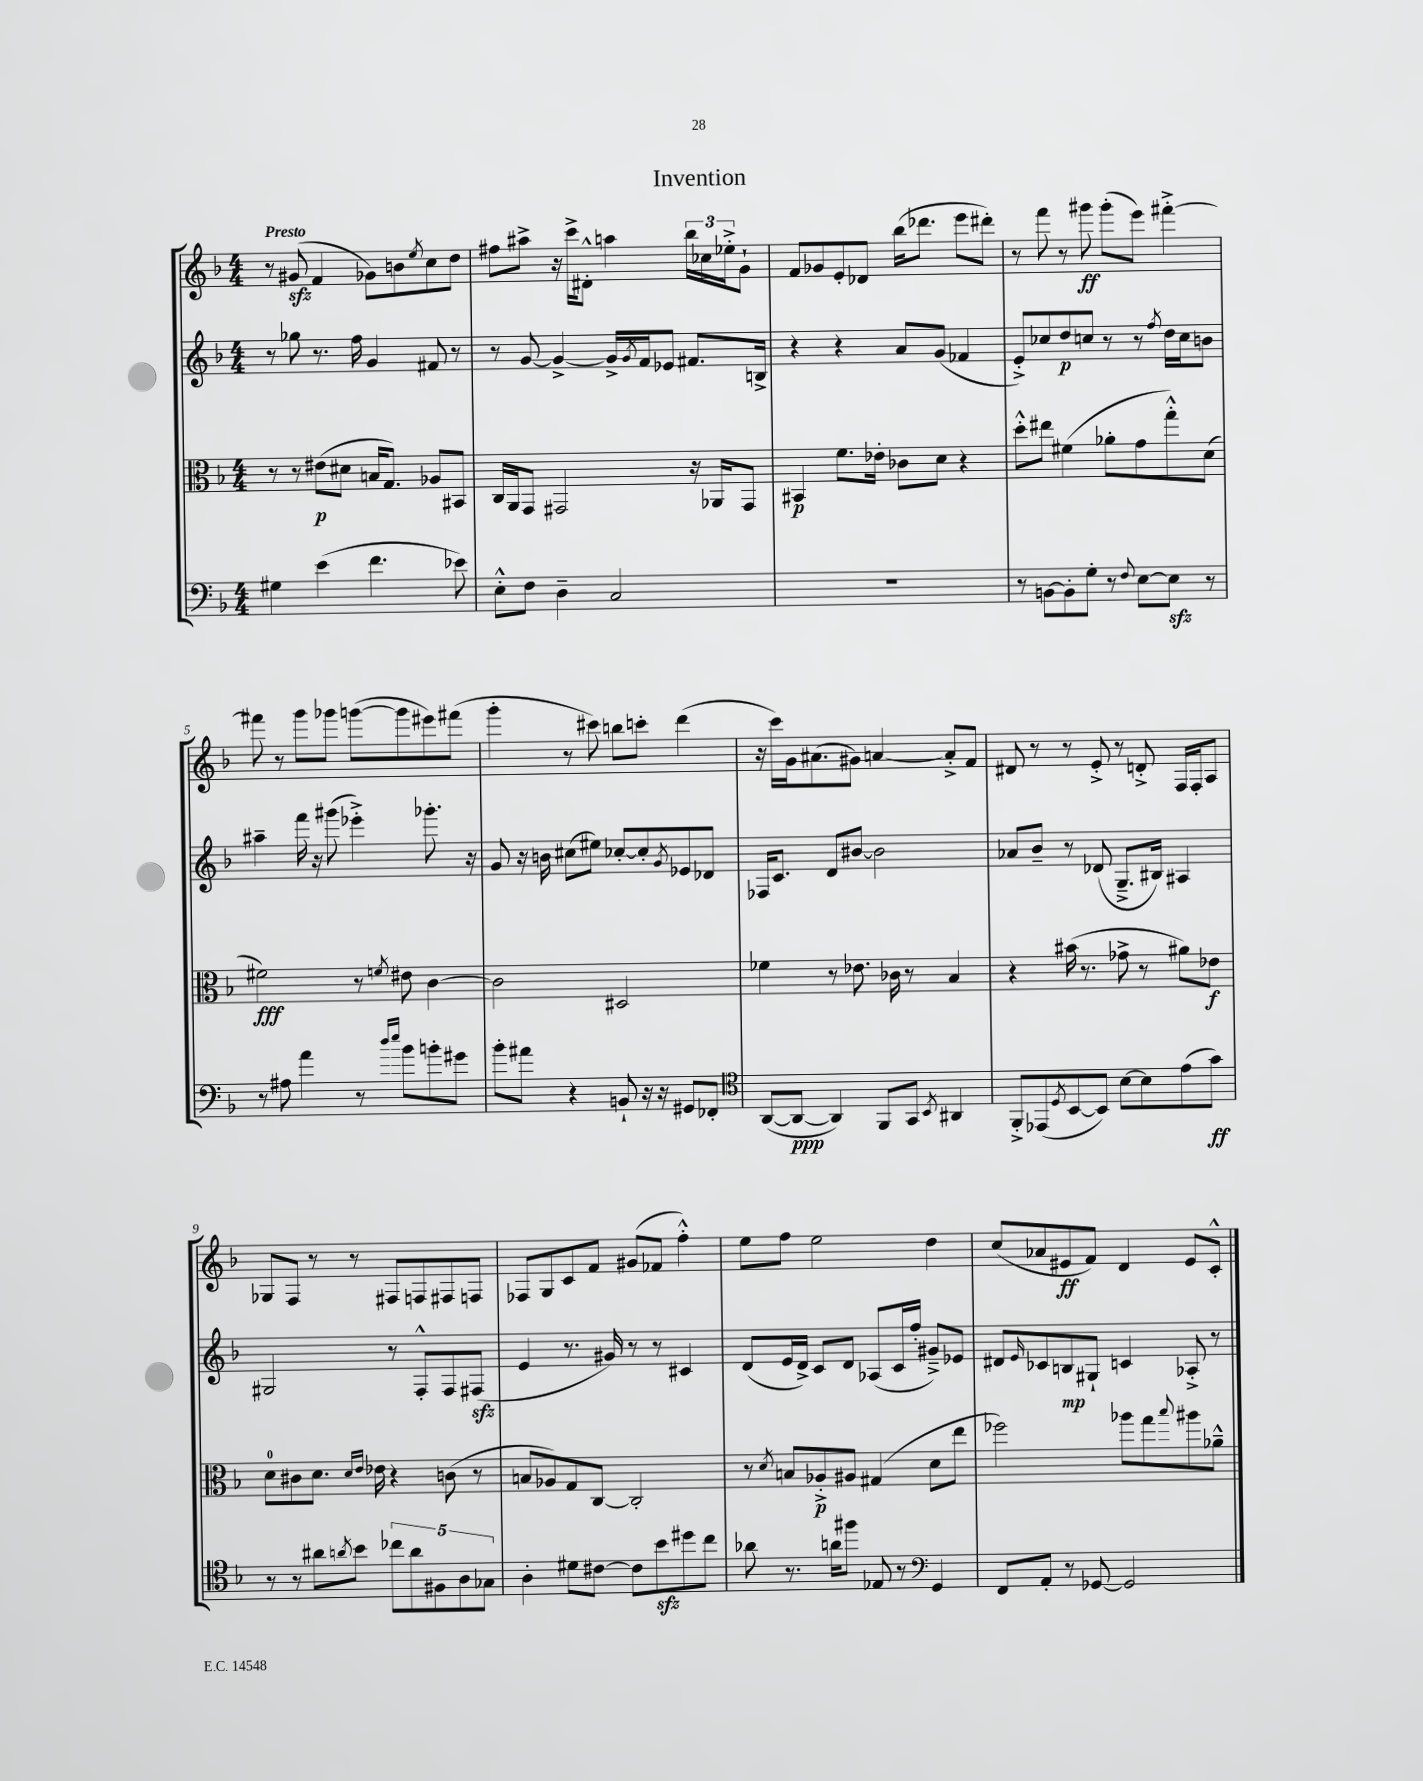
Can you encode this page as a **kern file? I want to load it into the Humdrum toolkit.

**kern	**dynam	**kern	**dynam	**kern	**dynam	**kern	**dynam
*part4	*part4	*part3	*part3	*part2	*part2	*part1	*part1
*staff4	*staff4	*staff3	*staff3	*staff2	*staff2	*staff1	*staff1
*clefF4	*	*clefC3	*	*clefG2	*	*clefG2	*
*k[b-]	*	*k[b-]	*	*k[b-]	*	*k[b-]	*
*M4/4	*	*M4/4	*	*M4/4	*	*M4/4	*
=1	=1	=1	=1	=1	=1	=1	=1
!	!	!	!	!	!	!LO:TX:a:B:t=Presto	!
4G#X\	.	8r	.	8r	.	8r	.
.	.	8r	.	8gg-X\	.	(8g#Xzz/	.
(4e\	.	(8e#X\L	p	8.r	.	4f/	.
.	.	8d#X\J	.	.	.	.	.
.	.	.	.	16ff\	.	.	.
4.f\	.	16Bn/KL	.	4g/	.	8g-X\L)	.
.	.	8.G/J)	.	.	.	.	.
.	.	.	.	.	.	8bn\	.
.	.	.	.	.	.	8qee/	.
.	.	8A-X/L	.	8f#X/	.	8cc\	.
8e-X\)	.	8BB#X/J	.	8r	.	8dd\J	.
=2	=2	=2	=2	=2	=2	=2	=2
8E'^^\L	.	16C/LL	.	8r	.	8ff#X\L	.
.	.	16AA/J	.	.	.	.	.
8F\J	.	8GG/J	.	[8g/	.	8aa#X^\J	.
4D~\	.	2GG#X/	.	4g^/_	.	16r	.
.	.	.	.	.	.	16ccc^\KL	.
.	.	.	.	.	.	8d#X'^^\J	.
2C/	.	.	.	16g^/LL]	.	4aan\	.
.	.	.	.	8qg/	.	.	.
.	.	.	.	16f/J	.	.	.
.	.	.	.	8e-X/J	.	.	.
.	.	16r	.	8.f#X/L	.	24bb-\LL	.
.	.	.	.	.	.	24cc-X\	.
.	.	16AA-X/KL	.	.	.	.	.
.	.	.	.	.	.	24ee-X'^\J	.
.	.	8GG#/J	.	.	.	8g`\J	.
.	.	.	.	16Bn^/Jk	.	.	.
=3	=3	=3	=3	=3	=3	=3	=3
1r	.	4BB#X/	p	4r	.	8f/L	.
.	.	.	.	.	.	8g-X/	.
.	.	8.f\L	.	4r	.	8e'/	.
.	.	.	.	.	.	8d-X/J	.
.	.	16e-X'\Jk	.	.	.	.	.
.	.	8c-X\L	.	8a/L	.	(16bb-\KL	.
.	.	.	.	.	.	8.ddd-X\J	.
.	.	8d\J	.	(8g/J	.	.	.
.	.	4r	.	4f-X/	.	8eee\L	.
.	.	.	.	.	.	8ddd#X'\J)	.
=4	=4	=4	=4	=4	=4	=4	=4
8r	.	8dd'^^\L	.	8e'^/L)	.	8r	.
[8BBn\L	.	8ee#X\J	.	8cc-X/	.	8fff\	.
8BB'\]	.	(4f#X\	.	8dd/	p	8r	.
8G'\J	.	.	.	8ccn/J	.	8ggg#X\	ff
8r	.	8a-X'\L	.	8r	.	(8ggg#'\L	.
8qqF/	.	.	.	.	.	.	.
[8E\L	.	8g\	.	8r	.	8eee\J)	.
.	.	.	.	8qff/	.	.	.
8Ezz\J]	.	8gg'^^\)	.	16dd\LL	.	[4fff#X'^\	.
.	.	.	.	16cc\J	.	.	.
8r	.	(8d\J	.	8bn\J	.	.	.
!!LO:LB:g=z
=5	=5	=5	=5	=5	=5	=5	=5
8r	.	2f#X\)	fff	4aa#X~\	.	8fff#X\]	.
8A#X\	.	.	.	.	.	8r	.
4a\	.	.	.	16fff\	.	8ggg\L	.
.	.	.	.	16r	.	.	.
.	.	.	.	(8ggg#X\	.	8ggg-X\J	.
8r	.	8r	.	4eee-X'^\)	.	([8gggn\L	.
16qqdd/LL	.	.	.	.	.	.	.
16qqee/JJ	.	8qfn/	.	.	.	.	.
8b-\L	.	8e#X\	.	.	.	8ggg\]	.
8bn'\	.	[4c\	.	8.ggg-X'\	.	8eee#X\)	.
8g#X\J	.	.	.	.	.	(8fff#X\J	.
.	.	.	.	16r	.	.	.
=6	=6	=6	=6	=6	=6	=6	=6
8b-'\L	.	2c\]	.	8g/	.	4ggg'\	.
8a#X\J	.	.	.	16r	.	.	.
.	.	.	.	16bn\	.	.	.
4r	.	.	.	(8cc#X\L	.	8r	.
.	.	.	.	8ee#X\J)	.	8ccc#X\)	.
8BBn`/	.	2D#X/	.	[8cc-X'/L	.	8bbn\L	.
16r	.	.	.	8cc-'/]	.	8cccn'\J	.
16r	.	.	.	.	.	.	.
.	.	.	.	8qg/	.	.	.
8GG#X/L	.	.	.	8e-X/	.	(4ddd\	.
8FF-X'/J	.	.	.	8d-X/J	.	.	.
=7	=7	=7	=7	=7	=7	=7	=7
*clefC4	*	*	*	*	*	*	*
([8AA/L	.	4f-X\	.	16F-X/KL	.	16r	.
.	.	.	.	8.c/J	.	16ccc\LL)	.
8AA/J_	ppp	.	.	.	.	16g\J	.
.	.	.	.	.	.	(8.a#X\	.
4AA/])	.	8r	.	8d/L	.	.	.
.	.	8.e-X\	.	[8b#X/J	.	8g#X\J)	.
8FF/L	.	.	.	2b#\]	.	[4an/	.
.	.	16c-X\	.	.	.	.	.
8GG/J	.	8r	.	.	.	.	.
8qBB-/	.	.	.	.	.	.	.
4AA#X/	.	4B-/	.	.	.	8a'^/L]	.
.	.	.	.	.	.	8f/J	.
=8	=8	=8	=8	=8	=8	=8	=8
8FF'^/L	.	4r	.	8a-X/L	.	8d#X/	.
(8EE-X/	.	.	.	8b-~/J	.	8r	.
8qD/	.	.	.	.	.	.	.
[8BB-/	.	(16b#X\	.	8r	.	8r	.
.	.	8.r	.	.	.	.	.
8BB-/J])	.	.	.	(8d-X/	.	8e'^/	.
[8B-\L	.	8g-X^\	.	8.G~^/L	.	8r	.
8B-\]	.	8r	.	.	.	8dn'^/	.
.	.	.	.	16B#X/Jk)	.	.	.
(8e\	.	8a#X\L)	.	4A#X/	.	16F/LL	.
.	.	.	.	.	.	16F'/J	.
8g\J)	ff	8e-X\J	f	.	.	8A/J	.
!!LO:LB:g=z
=9	=9	=9	=9	=9	=9	=9	=9
8r	.	8d\L	.	2G#X/	.	8G-X/L	.
8r	.	8c#X\	.	.	.	8F/J	.
8a#X\L	.	8.d\J	.	.	.	8r	.
8qan/	.	.	.	.	.	.	.
8b-\J	.	.	.	.	.	8r	.
.	.	16qqd/LL	.	.	.	.	.
.	.	16qqe/JJ	.	.	.	.	.
.	.	16e-X\	.	.	.	.	.
10cc-X\L	.	4r	.	8r	.	8F#X/L	.
10a\	.	.	.	.	.	.	.
.	.	.	.	8F'^^/L	.	8Fn/	.
10F#X\	.	.	.	.	.	.	.
.	.	(8cn\	.	8F/	.	8F#X/	.
10A\	.	.	.	.	.	.	.
.	.	8r	.	(8F#Xzz/J	.	8Fn/J	.
10G-X\J	.	.	.	.	.	.	.
=10	=10	=10	=10	=10	=10	=10	=10
4A'\	.	8Bn/L	.	4e/	.	8F-X/L	.
.	.	8A-X/)	.	.	.	8G/	.
8d#X\L	.	8G/	.	8.r	.	8c/	.
[8c#X\J	.	[8C/J	.	.	.	8f/J	.
.	.	.	.	16g#X/)	.	.	.
8c#\L]	.	2C'/]	.	8r	.	(8g#X/L	.
8b-zz\	.	.	.	8r	.	8f-X/J	.
8dd#X\	.	.	.	4c#X/	.	4ff'^^\)	.
8cc\J	.	.	.	.	.	.	.
=11	=11	=11	=11	=11	=11	=11	=11
8a-X\	.	8r	.	(8d/L	.	8ee\L	.
.	.	8qd/	.	.	.	.	.
8.r	.	8Bn/L	.	16e/L	.	8ff\J	.
.	.	.	.	16d^/JJ)	.	.	.
.	.	8A-X'^/	p	8c/L	.	2ee\	.
16an\KL	.	.	.	.	.	.	.
8ff#X\J	.	8A#X/J	.	8d/J	.	.	.
8E-X/	.	(4G#X/	.	(8A-X/L	.	.	.
8r	.	.	.	16c/L	.	.	.
.	.	.	.	16ff'/JJ	.	.	.
*clefF4	*	*	*	*	*	*	*
4GG/	.	8d\L	.	8g#X~^/L)	.	4dd\	.
.	.	8ee\J	.	8e-X/J	.	.	.
=12	=12	=12	=12	=12	=12	=12	=12
8FF/L	.	2ff-X\)	.	8d#X/L	.	(8cc/L	.
.	.	.	.	16qqe/	.	.	.
8AA'/J	.	.	.	8c-X/	.	8a-X/	.
8r	.	.	.	8Bn/	mp	8e#X/	ff
[8GG-X/	.	.	.	8G#X`/J	.	8f/J)	.
2GG-/]	.	8aa-X\L	.	4cn/	.	4d/	.
.	.	8gg\	.	.	.	.	.
.	.	8qqbb-/	.	.	.	.	.
.	.	8aa#X\	.	8A-X'^/	.	8e#/L	.
.	.	8a-X~^^\J	.	8r	.	8c'^^/J	.
==	==	==	==	==	==	==	==
*-	*-	*-	*-	*-	*-	*-	*-
